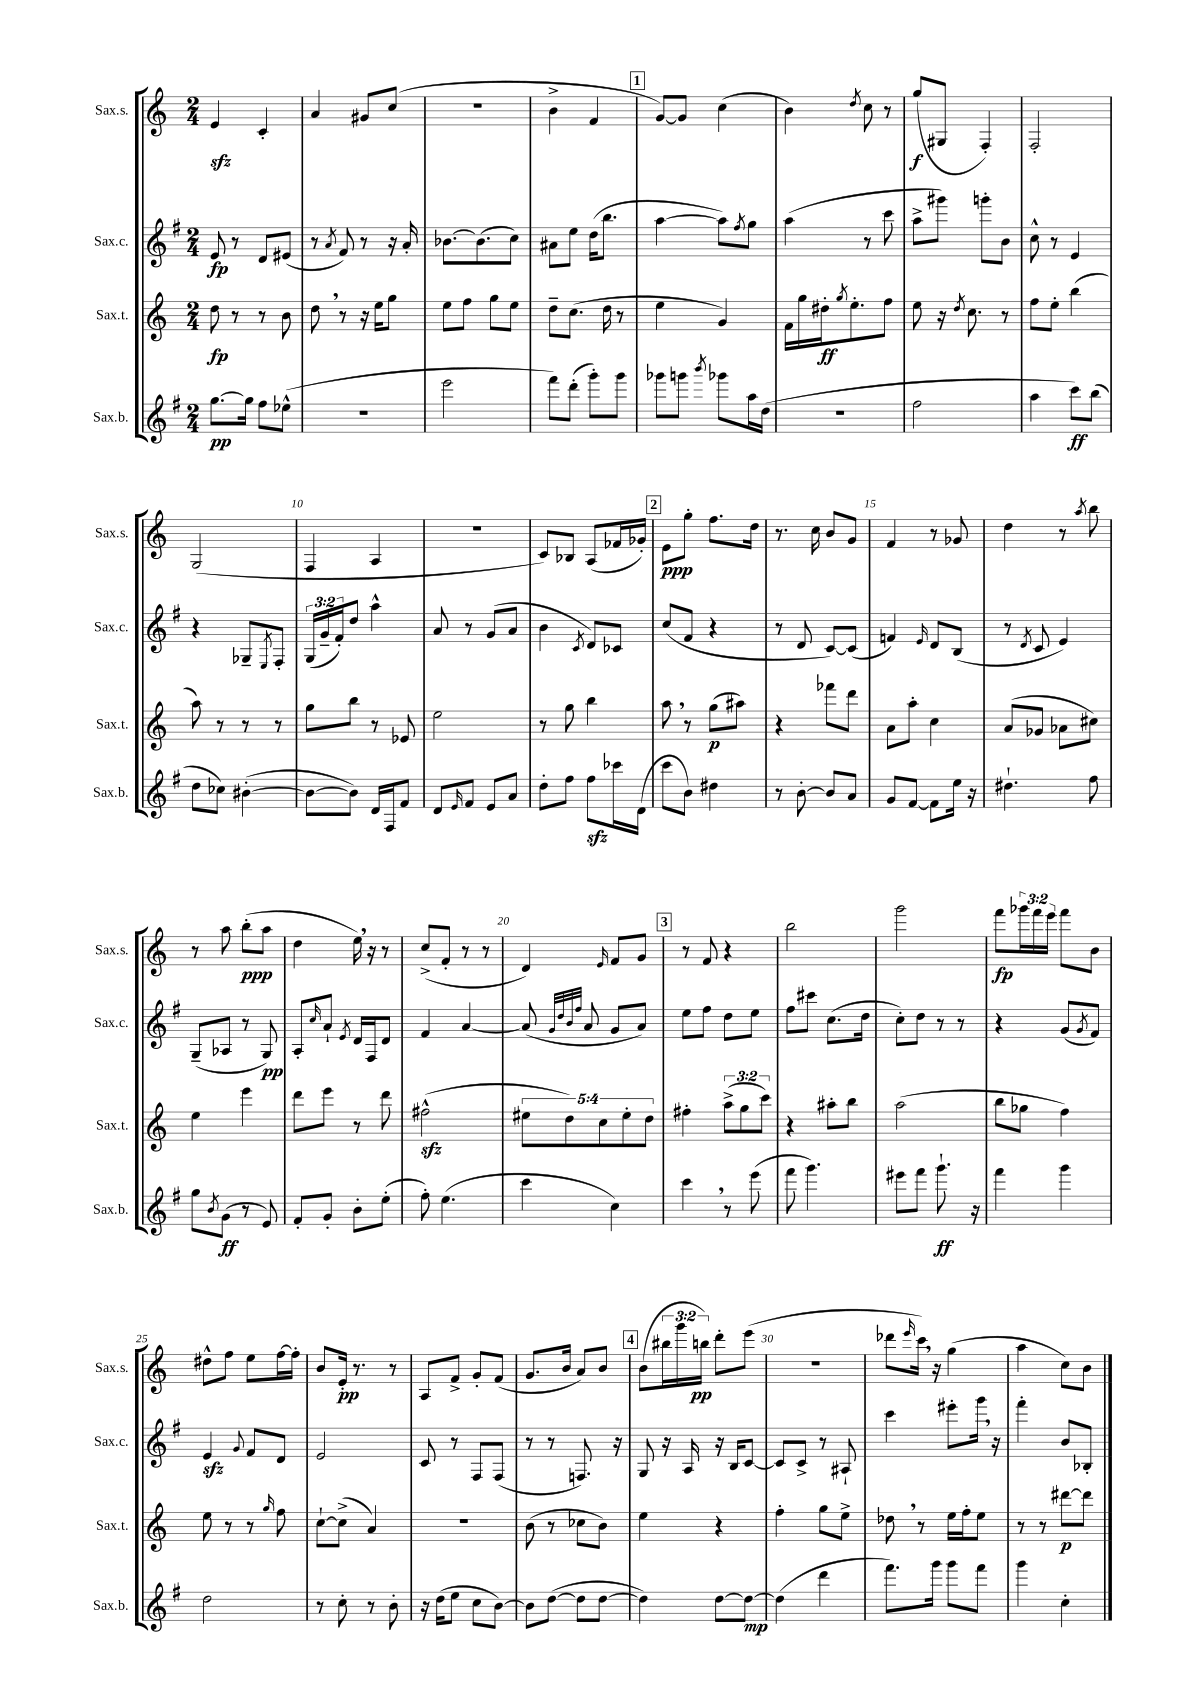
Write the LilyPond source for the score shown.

<<
\new StaffGroup <<
\new Staff = "s0" \with { instrumentName = "Sax.s." shortInstrumentName = "Sax.s." } {
    \clef treble \key c \major \numericTimeSignature \time 2/4 \override Staff.TupletNumber.text = #tuplet-number::calc-fraction-text
    e'4\sfz c'4-. |
    a'4 gis'8 c''8( |
    R2 |
    b'4-> f'4 |
    \mark \markup { \box "1" } g'8~) g'8 c''4( |
    b'4) \acciaccatura { d''8 } c''8 r8 |
    g''8\f( gis8 f4-.) |
    f2-. |
    g2( |
    f4 a4 |
    R2 |
    c'8) bes8 a8( fes'16 ges'16-.) |
    \mark \markup { \box "2" } e'8\ppp g''8-. f''8. d''16 |
    r8. c''16 b'8 g'8 |
    f'4 r8 ges'8 |
    d''4 r8 \acciaccatura { a''8 } b''8 |
    r8 a''8 b''8-.\ppp( a''8 |
    d''4 e''16) \breathe r16 r8 |
    c''8->( f'8-. r8 r8 |
    d'4) \grace { e'16 } f'8 g'8 |
    \mark \markup { \box "3" } r8 f'8 r4 |
    b''2 |
    g'''2 |
    f'''8\fp \tuplet 3/2 { ges'''16 f'''16 e'''16 } f'''8 b'8 |
    dis''8-^ f''8 e''8 f''16~ f''16-. |
    b'8 e'16-.\pp r8. r8 |
    a8 f'8-> g'8-. f'8( |
    g'8. b'16 a'8) b'8 |
    \mark \markup { \box "4" } b'8( \tuplet 3/2 { bis''16 g'''16 b''16\pp) } d'''8-. e'''8( |
    R2 |
    des'''8 \grace { e'''16 } c'''16) \breathe r16 g''4( |
    a''4 c''8) b'8 \bar "|." |
}
\new Staff = "s1" \with { instrumentName = "Sax.c." shortInstrumentName = "Sax.c." } {
    \clef treble \key g \major \numericTimeSignature \time 2/4 \override Staff.TupletNumber.text = #tuplet-number::calc-fraction-text
    e'8\fp r8 d'8 eis'8( |
    r8 \acciaccatura { a'8 } fis'8) r8 r16 a'16-. |
    bes'8.~ bes'8.( c''8) |
    ais'8 e''8 d''16( b''8. |
    \mark \markup { \box "1" } a''4~ a''8) \acciaccatura { fis''8 } g''8 |
    a''4( r8 c'''8 |
    a''8-> gis'''8) g'''8-. b'8 |
    c''8-^ r8 e'4 |
    r4 ges8-- \acciaccatura { e8 } fis8-. |
    \tuplet 3/2 { g16( g'16-- fis'16-.) } d''8 a''4-^ |
    a'8 r8 g'8( a'8 |
    b'4 \acciaccatura { c'8 } d'8) ces'8 |
    \mark \markup { \box "2" } c''8( fis'8 r4 |
    r8 d'8 c'8~) c'8( |
    f'4) \grace { e'16 } d'8 b8( |
    r8 \acciaccatura { d'8 } c'8 e'4) |
    g8--( aes8 r8 g8\pp) |
    a8-. \grace { c''16 } a'8-! \acciaccatura { e'8 } d'16 fis16 d'8 |
    fis'4 a'4~ |
    a'8( \grace { g'32 d''32 b'32 fis''32 } a'8 g'8 a'8) |
    \mark \markup { \box "3" } e''8 fis''8 d''8 e''8 |
    fis''8 cis'''8 c''8.( d''16 |
    c''8-.) d''8 r8 r8 |
    r4 g'8( \acciaccatura { g'8 } fis'8) |
    e'4\sfz \appoggiatura { g'8 } fis'8 d'8 |
    e'2 |
    c'8 r8 fis8 fis8( |
    r8 r8 f8.) r16 |
    \mark \markup { \box "4" } g8 r16 a16 r16 b16 c'8~ |
    c'8 c'8-> r8 ais8-! |
    c'''4 eis'''8-. g'''16 \breathe r16 |
    fis'''4-. b'8 bes8-. \bar "|." |
}
\new Staff = "s2" \with { instrumentName = "Sax.t." shortInstrumentName = "Sax.t." } {
    \clef treble \key c \major \numericTimeSignature \time 2/4 \override Staff.TupletNumber.text = #tuplet-number::calc-fraction-text
    d''8\fp r8 r8 b'8 |
    d''8 \breathe r8 r16 e''16 g''8 |
    e''8 f''8 g''8 e''8 |
    d''8-- c''8.( d''16 r8 |
    \mark \markup { \box "1" } e''4 g'4) |
    f'16 g''16 dis''16-.\ff \acciaccatura { g''8 } e''8.-. f''8 |
    e''8 r16 \acciaccatura { d''8 } c''8. r8 |
    f''8 e''8-. b''4( |
    a''8) r8 r8 r8 |
    g''8 b''8 r8 ees'8 |
    e''2 |
    r8 g''8 b''4 |
    \mark \markup { \box "2" } a''8 \breathe r8 g''8\p( ais''8) |
    r4 fes'''8 d'''8 |
    a'8 a''8-. c''4 |
    a'8( ges'8 aes'8 cis''8) |
    e''4 e'''4 |
    d'''8 e'''8 r8 d'''8 |
    fis''2-^\sfz( |
    \tuplet 5/4 { eis''8 d''8) c''8 eis''8-. d''8 } |
    \mark \markup { \box "3" } fis''4-. \tuplet 3/2 { a''8->( g''8 c'''8) } |
    r4 ais''8-. b''8 |
    a''2( |
    b''8 ges''8 f''4) |
    e''8 r8 r8 \grace { g''16 } f''8 |
    c''8~-! c''8->( a'4) |
    R2 |
    b'8( r8 ces''8 b'8) |
    \mark \markup { \box "4" } e''4 r4 |
    f''4-. g''8 e''8-> |
    des''8 \breathe r8 e''16 f''16-. e''8 |
    r8 r8 dis'''8~\p dis'''8 \bar "|." |
}
\new Staff = "s3" \with { instrumentName = "Sax.b." shortInstrumentName = "Sax.b." } {
    \clef treble \key g \major \numericTimeSignature \time 2/4
    g''8.~\pp g''16 fis''8 ees''8-^( |
    R2 |
    e'''2 |
    fis'''8) d'''8-.( g'''8-.) g'''8 |
    \mark \markup { \box "1" } ges'''8 g'''8 \acciaccatura { b'''8 } ges'''8 a''16 d''16( |
    R2 |
    fis''2 |
    a''4 c'''8\ff) b''8( |
    d''8 ces''8) bis'4~-.( |
    bis'8~ bis'8) d'16 fis16 fis'8 |
    d'8 \grace { e'16 } fis'8 e'8 a'8 |
    d''8-. fis''8 fis''8\sfz ces'''16 d'16( |
    \mark \markup { \box "2" } c'''8 b'8) dis''4 |
    r8 b'8~-. b'8 a'8 |
    g'8 fis'8~ fis'8 e''16 r16 |
    dis''4.-! fis''8 |
    g''8 \acciaccatura { b'8 } g'8\ff( r8 e'8) |
    fis'8-. g'8-. b'8-. e''8-.( |
    fis''8-.) e''4.( |
    c'''4 c''4) |
    \mark \markup { \box "3" } c'''4 \breathe r8 e'''8( |
    fis'''8 g'''4.) |
    eis'''8 fis'''8 g'''8.-!\ff r16 |
    fis'''4 g'''4 |
    d''2 |
    r8 c''8-. r8 b'8-. |
    r16 d''16( e''8 c''8 b'8~) |
    b'8 d''8~( d''8 d''8~ |
    \mark \markup { \box "4" } d''4) d''8~ d''8~\mp |
    d''4( d'''4 |
    fis'''8.) g'''16 g'''8 fis'''8 |
    g'''4 c''4-. \bar "|." |
}
>>
>>
\layout { \context { \Score \override BarNumber.break-visibility = ##(#f #t #t) barNumberVisibility = #(every-nth-bar-number-visible 5) } }
